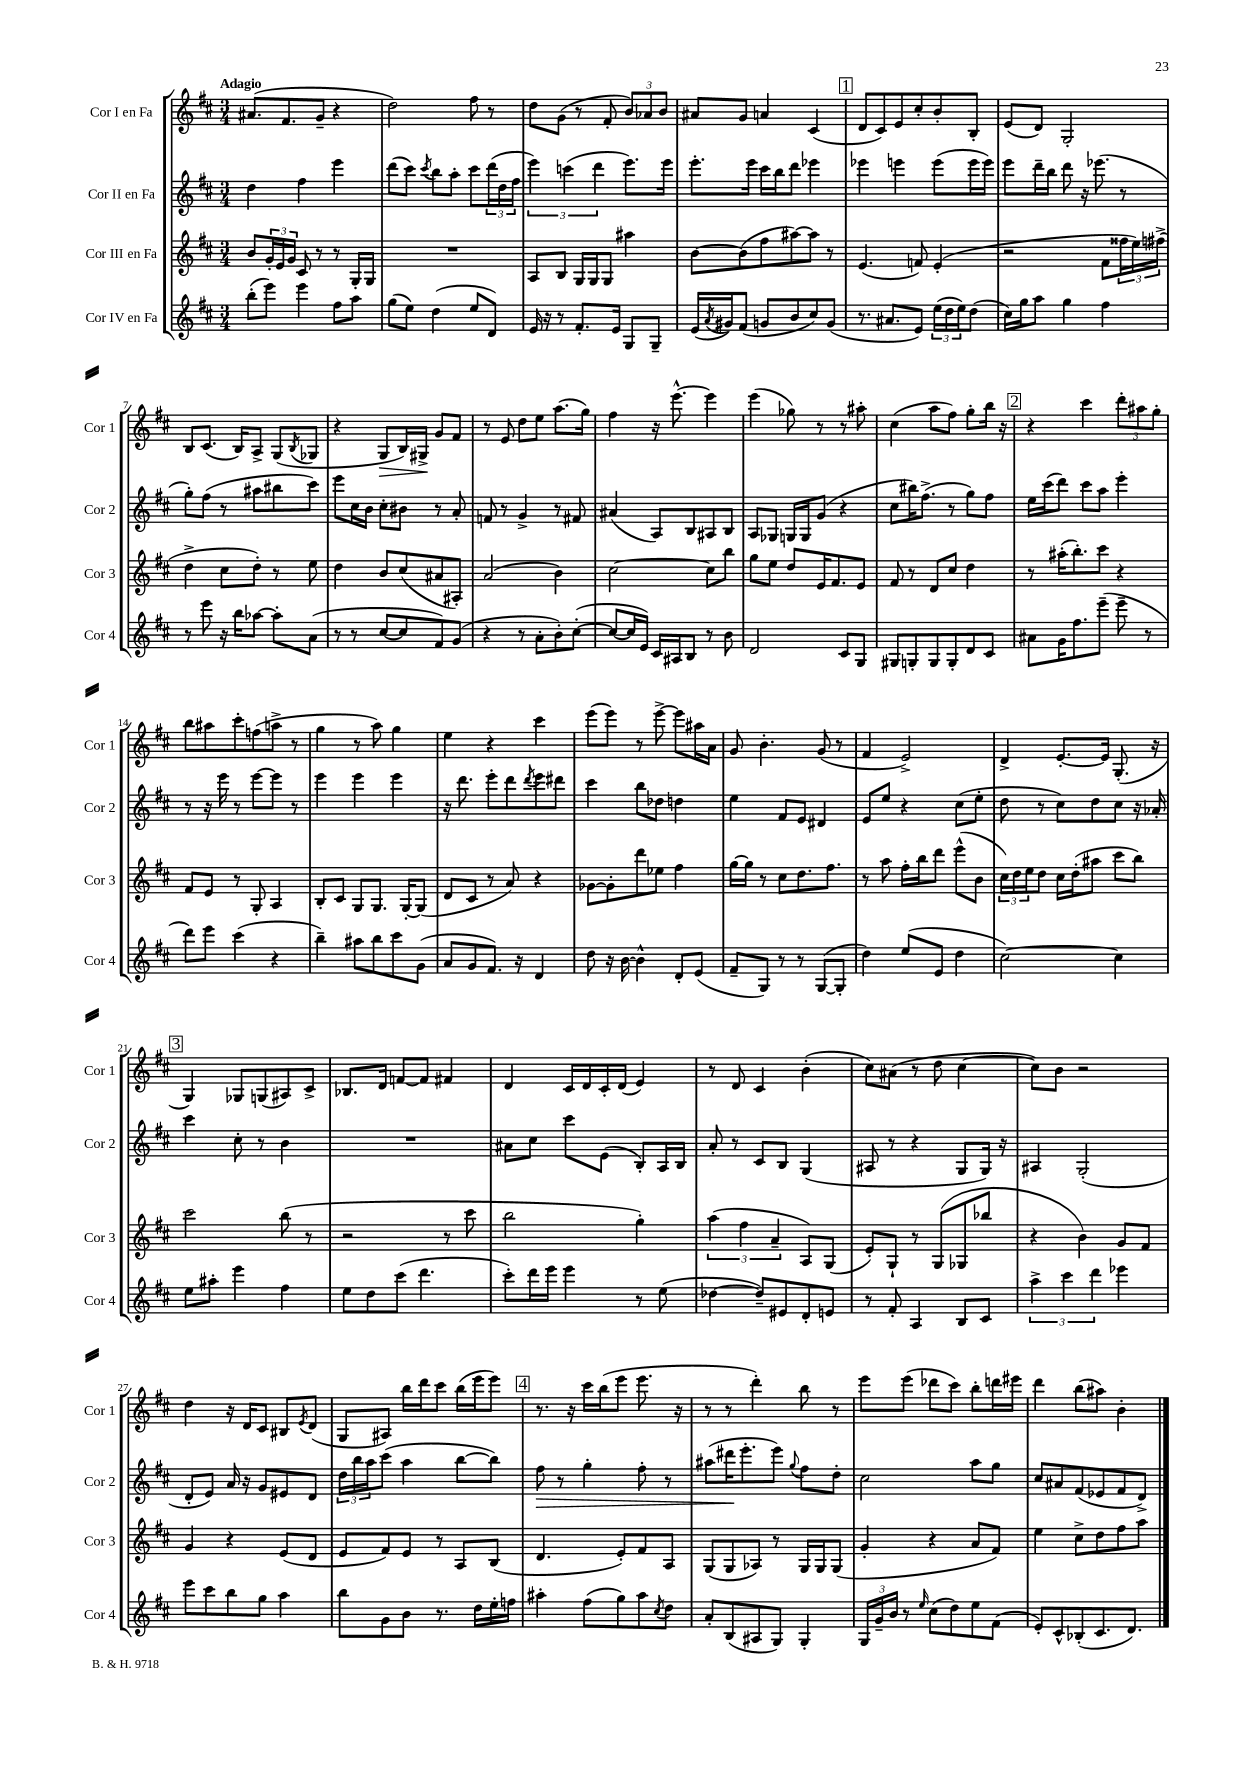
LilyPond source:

<<
\new StaffGroup <<
\new Staff = "s0" \with { instrumentName = "Cor I en Fa" shortInstrumentName = "Cor 1" } {
    \clef treble \key d \major \numericTimeSignature \time 3/4 \tempo "Adagio"
    ais'8.( fis'8. g'8-- r4 |
    d''2) fis''8 r8 |
    d''8 g'8( r8 fis'8-. \tuplet 3/2 { b'8) aes'8 b'8 } |
    ais'8 g'8 a'4 cis'4( |
    \mark \markup { \box "1" } d'8 cis'8) e'8 cis''8-. b'8-. b8-. |
    e'8( d'8) g2-. |
    b8 cis'8.( b16) a8-> g8( \acciaccatura { b8 } ges8 |
    r4 g8\> b16) gis16->\! g'8 fis'8 |
    r8 e'8 d''8 e''8 a''8.( g''16) |
    fis''4 r16 e'''8.~-^ e'''4 |
    e'''4( ges''8) r8 r8 ais''8-. |
    cis''4( a''8 fis''8) g''8-. b''16 r16 |
    \mark \markup { \box "2" } r4 cis'''4 \tuplet 3/2 { d'''8-. ais''8 g''8-. } |
    b''8 ais''8 cis'''8-. f''8( a''8-> r8 |
    g''4 r8 a''8) g''4 |
    e''4 r4 cis'''4 |
    e'''8( e'''8) r8 e'''8~-> e'''8 ais''16 a'16 |
    g'8 b'4.-. g'8( r8 |
    fis'4 e'2->) |
    d'4-> e'8.~-. e'16 g8.-.( r16 |
    \mark \markup { \box "3" } g4) ges8 g8( ais8) cis'8-> |
    bes8. d'16 f'8~ f'8 fis'4 |
    d'4 cis'16 d'16 cis'16-. d'16( e'4) |
    r8 d'8 cis'4 b'4-.( |
    cis''8) ais'8( r8 d''8 cis''4~ |
    cis''8) b'8 r2 |
    d''4 r16 d'16 cis'8 bis8 \acciaccatura { e'8 } d'8( |
    g8 ais8) b''16 d'''16 cis'''8 b''16( e'''16 e'''8) |
    \mark \markup { \box "4" } r8. r16 cis'''16 b''16( e'''8 e'''8. r16 |
    r8 r8 d'''4-.) b''8 r8 |
    e'''8 e'''8( des'''8 cis'''8) b''8-. d'''16 eis'''16 |
    d'''4 b''8( ais''8) b'4-. \bar "|." |
}
\new Staff = "s1" \with { instrumentName = "Cor II en Fa" shortInstrumentName = "Cor 2" } {
    \clef treble \key d \major \numericTimeSignature \time 3/4
    d''4 fis''4 e'''4 |
    d'''8( cis'''8) \acciaccatura { cis'''8 } b''8 a''8-. cis'''8 \tuplet 3/2 { d'''16( d''16 fis''16 } |
    \tuplet 3/2 { e'''4) c'''4( d'''4 } e'''8.) e'''16 |
    e'''8.-. e'''16 cis'''16 b''16 d'''8 ees'''4 |
    \mark \markup { \box "1" } ees'''4 e'''4 e'''8( e'''16 e'''16) |
    e'''8 d'''16-- b''16 d'''8 r16 ees'''8.( r8 |
    g''8-.) fis''8( r8 ais''8 bis''8 cis'''8) |
    e'''8 cis''16 b'16 cis''8-. bis'8 r8 a'8-. |
    f'8 r8 g'4-> r8 fis'8 |
    ais'4( a8) b8 ais8 b8 |
    a8 ges8 g16 g16 g'8( r4 |
    cis''8 bis''16) fis''8.->( r8 g''8) fis''8 |
    \mark \markup { \box "2" } e''16 cis'''16( d'''8) cis'''8 a''8 e'''4-. |
    r8 r16 e'''16 r8 e'''8~ e'''8 r8 |
    e'''4 e'''4 e'''4 |
    r16 d'''8. e'''8-. d'''8 \acciaccatura { d'''8 } e'''8 dis'''8 |
    cis'''4 b''8 des''8 d''4 |
    e''4 fis'8 e'8 dis'4 |
    e'8 e''8 r4 cis''8( e''8-. |
    d''8 r8 cis''8) d''8 cis''8 r16 aes'16-. |
    \mark \markup { \box "3" } cis'''4 cis''8-. r8 b'4 |
    R2. |
    ais'8 cis''8 cis'''8 e'8( b8-.) a16 b16 |
    a'8-. r8 cis'8 b8 g4( |
    ais8 r8 r4 g8 g16) r16 |
    ais4 g2-.( |
    d'8-. e'8) a'16 r16 g'8 eis'8 d'8 |
    \tuplet 3/2 { d''16 b''16 a''16 } cis'''8( a''4 b''8~ b''8) |
    \mark \markup { \box "4" } fis''8\> r8 g''4-. fis''8-. r8 |
    ais''8( dis'''16\! e'''8.-. e'''8) \appoggiatura { g''8 } fis''8 d''8-. |
    cis''2 a''8 g''8 |
    cis''8 ais'8 fis'8( ees'8 fis'8 d'8->) \bar "|." |
}
\new Staff = "s2" \with { instrumentName = "Cor III en Fa" shortInstrumentName = "Cor 3" } {
    \clef treble \key d \major \numericTimeSignature \time 3/4
    b'8 \tuplet 3/2 { g'16-. e'16 g'16 } cis'8 r8 r8 g16-. g16 |
    R2. |
    a8 b8 g16 g16 g8 ais''4 |
    b'8~ b'8( fis''8 ais''8~) ais''8 r8 |
    \mark \markup { \box "1" } e'4.( f'8) e'4-.( |
    r2 fis'8 \tuplet 3/2 { fisis''16 e''16) fis''16->( } |
    d''4-> cis''8 d''8-.) r8 e''8 |
    d''4 b'8 cis''8( ais'8 ais8-.) |
    a'2( b'4) |
    cis''2~ cis''8 b''8 |
    g''8 e''8 d''8 e'16 fis'8. e'8 |
    fis'8 r8 d'8 cis''8 d''4 |
    \mark \markup { \box "2" } r8 ais''16-.( b''8.-.) cis'''8 r4 |
    fis'8 e'8 r8 g8-. a4 |
    b8-. cis'8 g8 g8. g16~-. g8( |
    d'8 cis'8 r8 a'8) r4 |
    ges'8~ ges'8-. d'''8 ees''8 fis''4 |
    g''16~ g''16 r8 cis''8 d''8. fis''8. |
    r8 a''8 fis''16-. b''16 d'''8 e'''8-^( b'8 |
    \tuplet 3/2 { cis''16) d''16 e''16 } d''8 cis''16 d''16-.( ais''8 cis'''8 b''8) |
    \mark \markup { \box "3" } cis'''2 b''8( r8 |
    r2 r8 cis'''8 |
    b''2 g''4-.) |
    \tuplet 3/2 { a''4( fis''4 a'4-- } a8) g8( |
    e'8-.) g8-! r8 g8( ges8 bes''8 |
    r4 b'4) g'8 fis'8 |
    g'4 r4 e'8( d'8 |
    e'8 fis'8) e'8 r8 a8 b8( |
    \mark \markup { \box "4" } d'4. e'8-.) fis'8 a8 |
    g8( g8 aes8) r8 g16 g16 g8( |
    g'4-. r4 a'8 fis'8) |
    e''4 cis''8-> d''8 fis''8 a''8 \bar "|." |
}
\new Staff = "s3" \with { instrumentName = "Cor IV en Fa" shortInstrumentName = "Cor 4" } {
    \clef treble \key d \major \numericTimeSignature \time 3/4
    b''8-.( e'''8) e'''4 fis''8 a''8 |
    g''8( e''8) d''4( e''8 d'8) |
    e'16 r16 r8 fis'8.-. e'16 g8 g8-- |
    e'16( \acciaccatura { a'8 } gis'16) fis'8( g'8 b'8 cis''8) g'8( |
    \mark \markup { \box "1" } r8. ais'8. e'8) \tuplet 3/2 { e''16( d''16 e''16) } d''8( |
    cis''16) g''16 a''8 g''4 fis''4 |
    r8 e'''8 r16 b''16 aes''8~ aes''8-. a'8( |
    r8 r8 cis''8~ cis''8 fis'8) g'8( |
    r4 r8 a'8-. b'8-.) cis''8~-.( |
    cis''8~ cis''16 e'16) cis'16 ais16 b8 r8 b'8 |
    d'2 cis'8 g8 |
    gis8 g8-. g8 g8-. d'8 cis'8 |
    \mark \markup { \box "2" } ais'8 g'16 fis''8. e'''8--( e'''8-- r8 |
    d'''8) e'''8 cis'''4( r4 |
    b''4--) ais''8 b''8 cis'''8 g'8( |
    a'8 g'8 fis'8.) r16 d'4 |
    d''8 r16 b'16~ b'4-^ d'8-. e'8( |
    fis'8-- g8) r8 r8 g8~( g8-. |
    d''4) e''8( e'8 d''4 |
    cis''2~) cis''4 |
    \mark \markup { \box "3" } e''8 ais''8-. e'''4 fis''4 |
    e''8 d''8 cis'''8( d'''4. |
    cis'''8-.) d'''16 e'''16 e'''4 r8 e''8( |
    des''4~ des''8--) eis'8 d'8-. e'8 |
    r8 fis'8-. a4 b8 cis'8 |
    \tuplet 3/2 { a''4-> cis'''4 d'''4 } ees'''4 |
    e'''8 cis'''8 b''8 g''8 a''4 |
    b''8 g'8 b'8 r8. d''16 e''16-. f''16 |
    \mark \markup { \box "4" } ais''4-. fis''8( g''8) ais''8 \acciaccatura { cis''8 } d''8 |
    a'8-. b8( ais8 g8) g4-. |
    \tuplet 3/2 { g16 g'16-- b'16 } r8 \grace { e''16 } cis''8( d''8) e''8 fis'8( |
    e'8-.) cis'8-^ bes8-.( cis'8. d'8.) \bar "|." |
}
>>
>>
